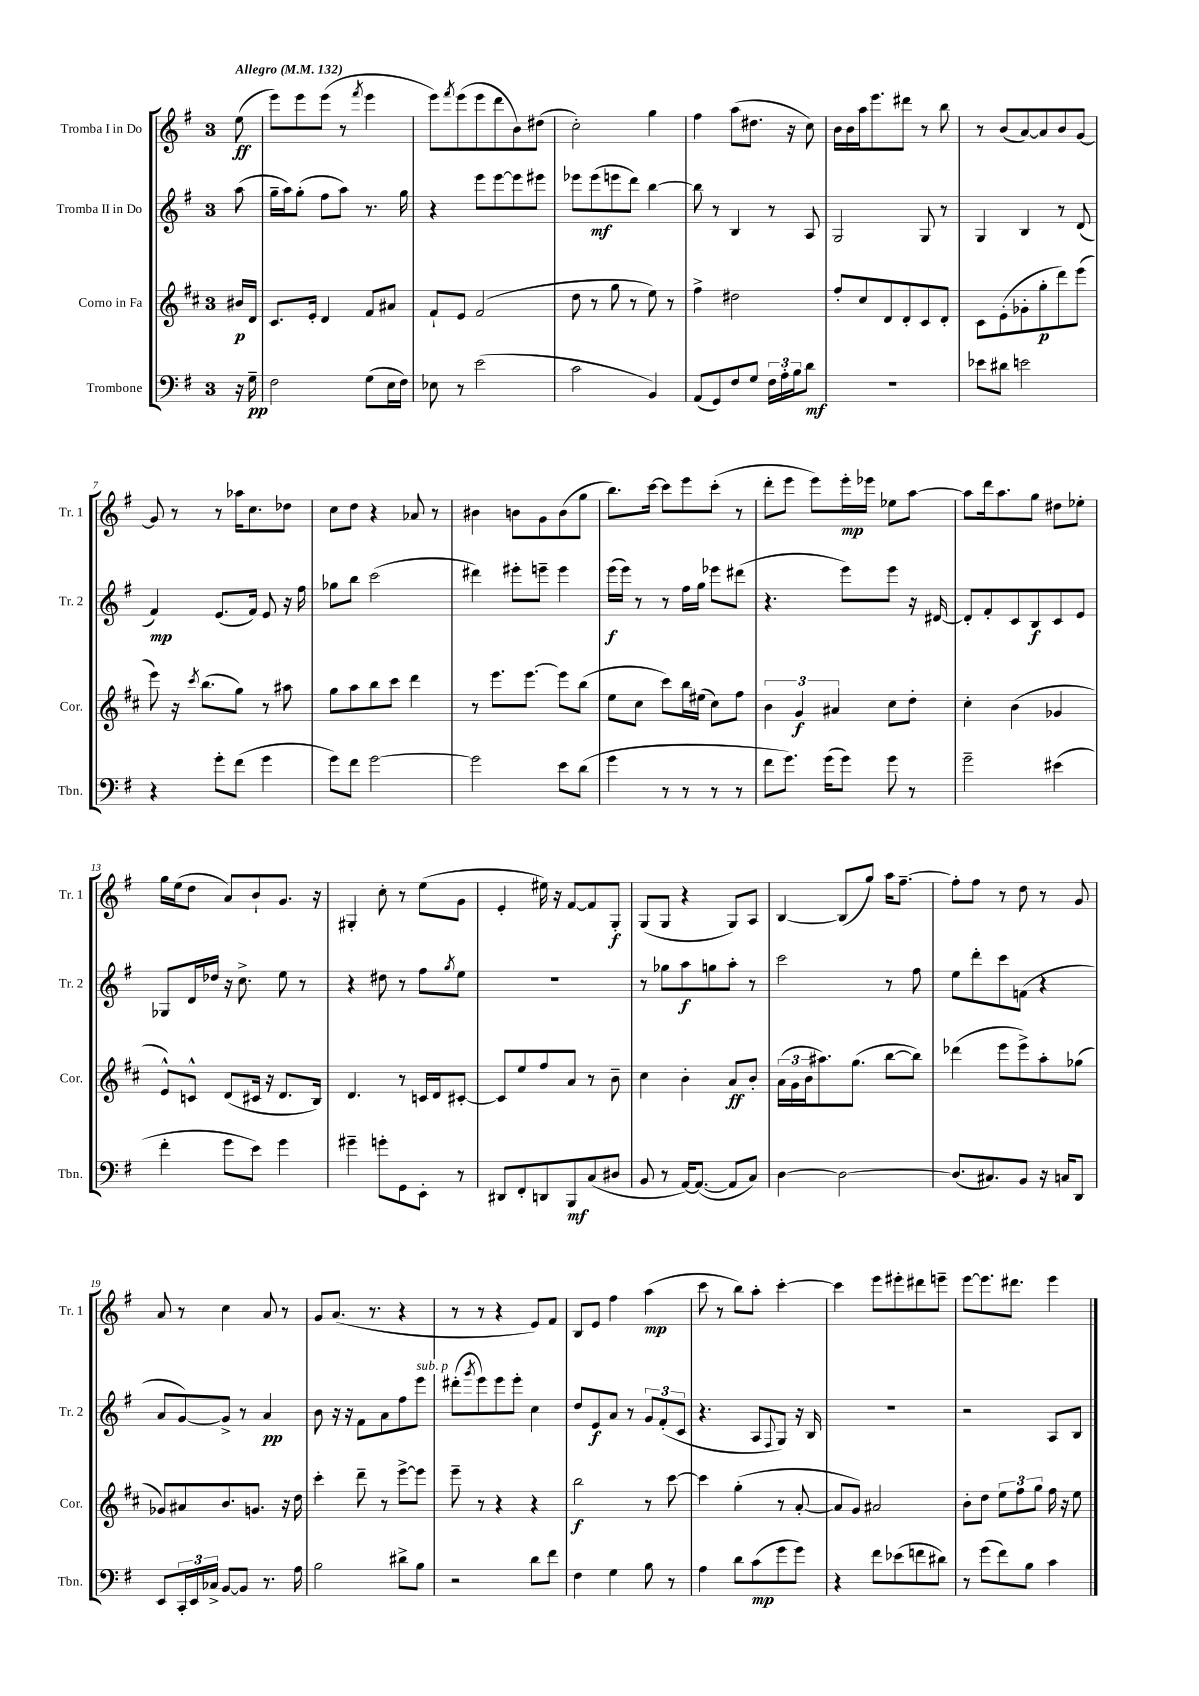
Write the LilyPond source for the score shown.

<<
\new StaffGroup <<
\new Staff = "s0" \with { instrumentName = "Tromba I in Do" shortInstrumentName = "Tr. 1" } {
    \clef treble \key g \major \once \override Staff.TimeSignature.style = #'single-digit \time 3/4 \partial 8 \tempo "Allegro" 4 = 132
    e''8\ff( |
    e'''8) e'''8 e'''8( r8 \acciaccatura { fis'''8 } e'''4 |
    e'''8) \acciaccatura { fis'''8 } e'''8( e'''8 d'''8 b'8) dis''8( |
    c''2-.) g''4 |
    fis''4 a''8( dis''8. r16 c''8) |
    b'16 b'16 a''16 e'''8. dis'''8 r8 b''8 |
    r8 b'8( a'8~) a'8 b'8 g'8~ |
    g'8 r8 r8 aes''16 c''8. des''8 |
    c''8 d''8 r4 aes'8 r8 |
    bis'4 b'8 g'8 b'8( g''8 |
    b''8.) c'''16~ c'''8 e'''8 c'''8-.( r8 |
    d'''8-. e'''8 e'''8) e'''16-.\mp ees'''16 ees''8 a''8~ |
    a''8 d'''16 a''8. g''8 dis''8 ees''8-. |
    g''16 e''16( d''8 a'8) b'8-! g'8. r16 |
    gis4-. c''8-. r8 e''8( g'8 |
    e'4-. eis''16) r16 fis'8~ fis'8 g8-.\f |
    g8( g8 r4 g8) a8 |
    b4~ b8( g''8) a''16 fis''8.~-- |
    fis''8-. fis''8 r8 d''8 r8 g'8 |
    a'8 r8 c''4 a'8 r8 |
    g'8 a'8.( r8. r4 |
    r8 r8 r4 e'8) fis'8 |
    b8 e'8 fis''4 a''4\mp( |
    c'''8 r8 b''8) a''8-. c'''4~-. |
    c'''4 e'''8 eis'''8-. dis'''8 e'''8-- |
    e'''8~ e'''8. dis'''8. e'''4 \bar "|." |
}
\new Staff = "s1" \with { instrumentName = "Tromba II in Do" shortInstrumentName = "Tr. 2" } {
    \clef treble \key g \major \once \override Staff.TimeSignature.style = #'single-digit \time 3/4 \partial 8
    a''8( |
    g''16-- a''16) g''8-.( fis''8 a''8) r8. g''16 |
    r4 e'''8 e'''8~ e'''8 eis'''8 |
    ees'''8 ees'''8\mf( e'''8 d'''8) b''4~ |
    b''8 r8 b4 r8 a8 |
    g2 g8 r8 |
    g4 b4 r8 d'8( |
    fis'4\mp) e'8.( fis'16) e'8 r16 fis''16 |
    ges''8 b''8 c'''2( |
    dis'''4) eis'''8-. e'''8-- e'''4 |
    e'''16\f( e'''16) r8 r8 fis''16 g''16 ees'''8 dis'''8( |
    r4. e'''8) e'''8 r16 dis'16~ |
    dis'8-. fis'8-. c'8 b8\f c'8 e'8 |
    ges8 d'16 des''16 r16 c''8.-> e''8 r8 |
    r4 dis''8 r8 fis''8 \acciaccatura { g''8 } e''8 |
    R2. |
    r8 ges''8 a''8\f g''8 a''8-. r8 |
    c'''2 r8 fis''8 |
    e''8 d'''8-. c'''8 f'8( r4 |
    a'8 g'8~) g'8-> r8 a'4\pp |
    b'8 r16 r16 fis'8 a'8 fis''8 e'''8^\markup { \italic "sub. p" } |
    dis'''8-.( \acciaccatura { g'''8 } e'''8) e'''8 e'''8-. c''4 |
    d''8 e'8\f a'8 r8 \tuplet 3/2 { g'8 fis'8-.( c'8 } |
    r4. a8 \appoggiatura { fis8 } g8) r16 b16 |
    R2. |
    r2 a8 b8 \bar "|." |
}
\new Staff = "s2" \with { instrumentName = "Corno in Fa" shortInstrumentName = "Cor." } {
    \clef treble \key d \major \once \override Staff.TimeSignature.style = #'single-digit \time 3/4 \partial 8
    bis'16\p d'16 |
    cis'8. e'16-. d'4 fis'8 ais'8 |
    fis'8-! e'8 fis'2( |
    d''8 r8 g''8 r8 e''8) r8 |
    fis''4-> dis''2 |
    fis''8-. cis''8 d'8 d'8-. cis'8 d'8-. |
    cis'8 e'8-.( ges'8-. g''8-.\p d'''8) e'''8( |
    e'''8) r16 \acciaccatura { cis'''8 } b''8.( g''8) r8 ais''8 |
    g''8 a''8 b''8 cis'''8 d'''4 |
    r8 e'''8. e'''8.~ e'''8 b''8( |
    e''8 cis''8 cis'''8) b''16 eis''16( cis''8) fis''8 |
    \tuplet 3/2 { b'4 g'4\f ais'4 } cis''8 d''8-. |
    cis''4-. b'4( ges'4 |
    e'8-^) c'8-^ d'8( cis'16 r16 d'8. b16) |
    d'4. r8 c'16 d'16 cis'8~-. |
    cis'8 e''8 fis''8 a'8 r8 b'8-- |
    cis''4 b'4-. a'8\ff b'8-. |
    \tuplet 3/2 { a'16( g'16 b'16 } ais''8.) g''8.( b''8~ b''8) |
    des'''4( e'''8 e'''8->) a''8-. ges''8( |
    ges'8) ais'8 b'8. g'8. r16 d''16 |
    cis'''4-. d'''8-- r8 e'''8~-> e'''8 |
    e'''8-- r8 r4 r4 |
    b''2\f r8 cis'''8~ |
    cis'''4 g''4-.( r8 a'8~-. |
    a'8 g'8) ais'2 |
    b'8-. d''8 \tuplet 3/2 { e''8 fis''8 g''8 } fis''16 r16 e''8 \bar "|." |
}
\new Staff = "s3" \with { instrumentName = "Trombone" shortInstrumentName = "Tbn." } {
    \clef bass \key g \major \once \override Staff.TimeSignature.style = #'single-digit \time 3/4 \partial 8
    r16 g16--\pp |
    fis2 g8( e16 fis16) |
    ees8 r8 e'2( |
    c'2 b,4) |
    a,8( g,8) fis8 g8 \tuplet 3/2 { fis16 a16-. b16 } d'8\mf |
    R2. |
    ees'8 dis'8 e'2 |
    r4 g'8-. fis'8( g'4 |
    g'8) fis'8 g'2~ |
    g'2 e'8 d'8( |
    g'4 r8 r8 r8 r8 |
    fis'8 g'8.) g'16( g'8) g'8 r8 |
    g'2-- eis'4( |
    fis'4-. g'8 e'8) g'4 |
    gis'4-- g'8-. g,8 e,8-. r8 |
    dis,8 fis,8-. d,8 b,,8\mf c8( dis8 |
    b,8 r8 a,16~) a,8.~( a,8 c8) |
    d4~ d2~ |
    d8.( cis8.) b,8 r16 c16 d,8 |
    e,8 \tuplet 3/2 { c,16-. e,16 ces16-> } b,8~ b,8 r8. a16 |
    b2 dis'8-> b8 |
    r2 d'8 fis'8 |
    fis4 g4 b8 r8 |
    a4 d'8 c'8\mp( g'8 g'8) |
    r4 fis'8 ees'8( f'8 dis'8) |
    r8 g'8( fis'8) b8 c'4 \bar "|." |
}
>>
>>
